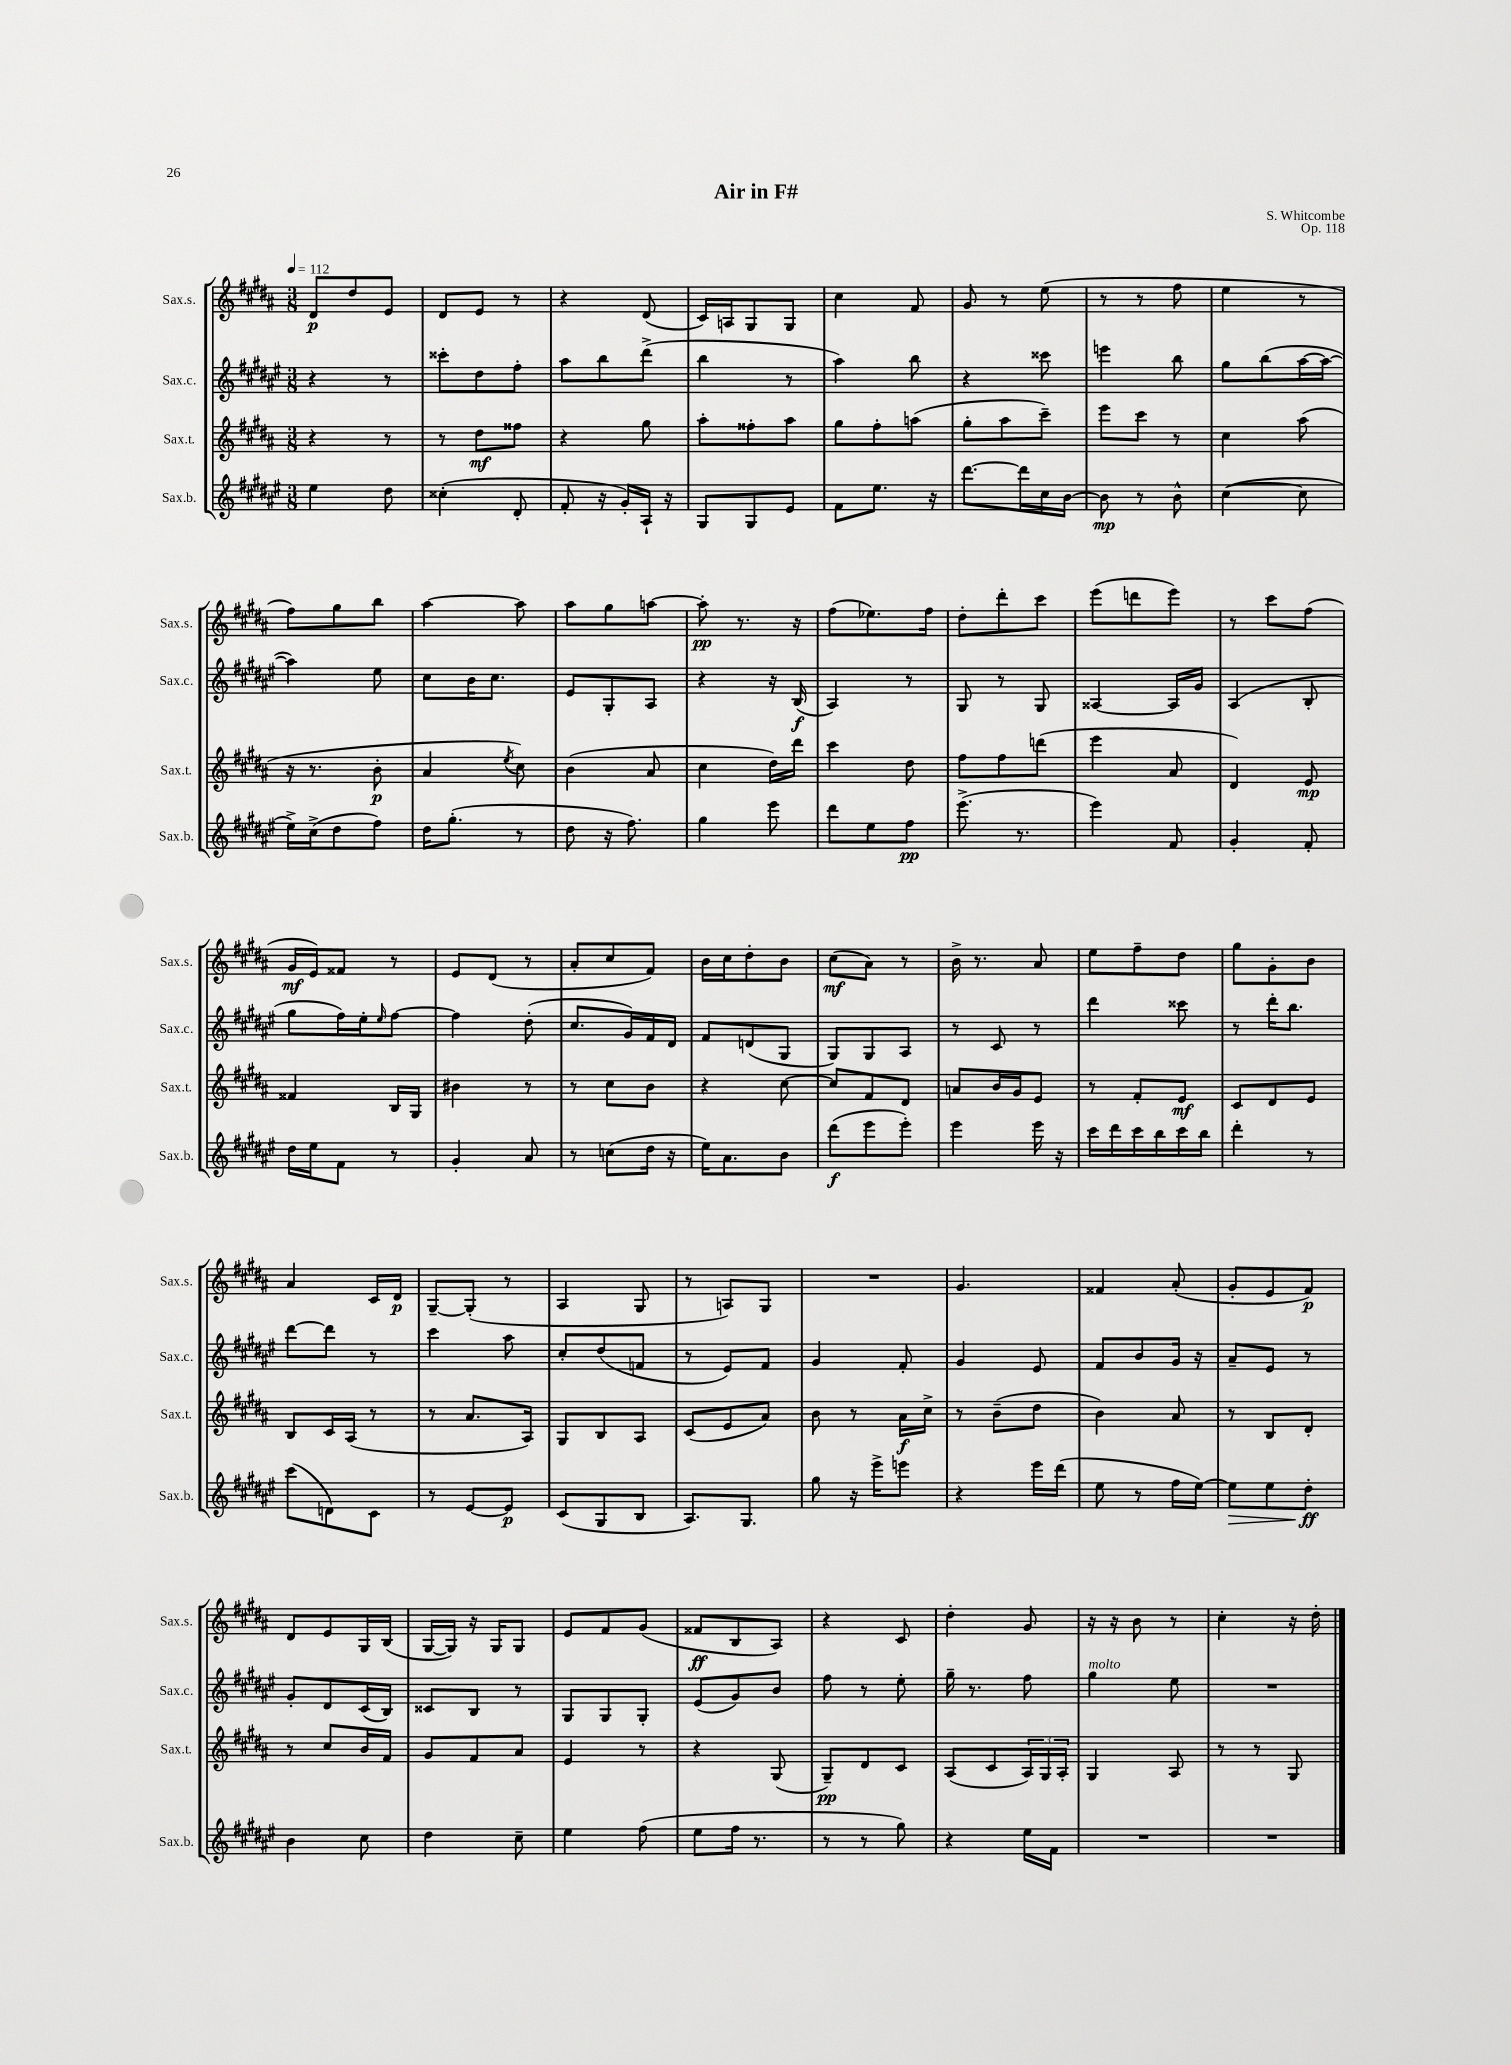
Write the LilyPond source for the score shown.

\header { title = "Air in F#" composer = "S. Whitcombe" opus = "Op. 118" }
<<
\new StaffGroup <<
\new Staff = "s0" \with { instrumentName = "Sax.s." shortInstrumentName = "Sax.s." } {
    \clef treble \key b \major \numericTimeSignature \time 3/8 \tempo 4 = 112
    dis'8\p dis''8 e'8 |
    dis'8 e'8 r8 |
    r4 dis'8( |
    cis'16) a16 gis8 gis8 |
    cis''4 fis'8 |
    gis'8 r8 e''8( |
    r8 r8 fis''8 |
    e''4 r8 |
    fis''8) gis''8 b''8 |
    ais''4~ ais''8 |
    ais''8 gis''8 a''8~ |
    a''8-.\pp r8. r16 |
    fis''8( ees''8.) fis''16 |
    dis''8-. dis'''8-. cis'''8 |
    e'''8( d'''8 e'''8) |
    r8 cis'''8 fis''8( |
    gis'16\mf e'16) fisis'8 r8 |
    e'8 dis'8( r8 |
    ais'8-. cis''8 fis'8) |
    b'16 cis''16 dis''8-. b'8 |
    cis''8\mf( ais'8) r8 |
    b'16-> r8. ais'8 |
    e''8 fis''8-- dis''8 |
    gis''8 gis'8-. b'8 |
    ais'4 cis'16 dis'16\p |
    gis8~-- gis8-.( r8 |
    ais4 gis8 |
    r8 a8) gis8 |
    R4. |
    gis'4. |
    fisis'4 ais'8-.( |
    gis'8-. e'8 fis'8\p) |
    dis'8 e'8 gis16 b16( |
    gis16~ gis16) r16 gis16 gis8 |
    e'8 fis'8 gis'8( |
    fisis'8\ff b8 ais8) |
    r4 cis'8 |
    dis''4-. gis'8 |
    r16 r16 b'8 r8 |
    cis''4-. r16 dis''16-. \bar "|." |
}
\new Staff = "s1" \with { instrumentName = "Sax.c." shortInstrumentName = "Sax.c." } {
    \clef treble \key fis \major \numericTimeSignature \time 3/8
    r4 r8 |
    cisis'''8-. dis''8 fis''8-. |
    ais''8 b''8 dis'''8->( |
    b''4 r8 |
    ais''4) b''8 |
    r4 cisis'''8 |
    e'''4 b''8 |
    gis''8 b''8( ais''16~ ais''16~ |
    ais''4) eis''8 |
    cis''8 b'16 cis''8. |
    eis'8 gis8-. ais8 |
    r4 r16 b16\f( |
    ais4) r8 |
    gis8 r8 gis8 |
    aisis4~ aisis16 gis'16 |
    ais4( b8-. |
    gis''8 fis''16) eis''16-. \grace { eis''16 } fis''8~ |
    fis''4 dis''8-.( |
    cis''8. gis'16) fis'16 dis'16 |
    fis'8 d'8( gis8 |
    gis8) gis8 ais8 |
    r8 cis'8 r8 |
    dis'''4 cisis'''8 |
    r8 dis'''16-. b''8. |
    dis'''8~ dis'''8 r8 |
    cis'''4 ais''8 |
    cis''8-. dis''8( f'8 |
    r8 eis'8) fis'8 |
    gis'4 fis'8-. |
    gis'4 eis'8 |
    fis'8 b'8 gis'16 r16 |
    ais'8-- eis'8 r8 |
    gis'8-. dis'8 cis'16( b16) |
    cisis'8 b8 r8 |
    gis8 gis8 gis8-. |
    eis'8( gis'8) b'8 |
    fis''8 r8 eis''8-. |
    gis''16-- r8. fis''8 |
    gis''4^\markup { \italic "molto" } eis''8 |
    R4. \bar "|." |
}
\new Staff = "s2" \with { instrumentName = "Sax.t." shortInstrumentName = "Sax.t." } {
    \clef treble \key b \major \numericTimeSignature \time 3/8
    r4 r8 |
    r8 dis''8\mf fisis''8 |
    r4 gis''8 |
    ais''8-. fisis''8-. ais''8 |
    gis''8 fis''8-. a''8( |
    gis''8-. ais''8 cis'''8--) |
    e'''8 cis'''8 r8 |
    cis''4 ais''8( |
    r16 r8. b'8-.\p |
    ais'4 \acciaccatura { e''8 } cis''8) |
    b'4( ais'8 |
    cis''4 dis''16) dis'''16 |
    cis'''4 dis''8 |
    fis''8 fis''8 d'''8( |
    e'''4 ais'8 |
    dis'4) e'8\mp |
    fisis'4 b16 gis16 |
    bis'4 r8 |
    r8 cis''8 b'8 |
    r4 cis''8~ |
    cis''8 fis'8 dis'8 |
    a'8 b'16 gis'16 e'8 |
    r8 fis'8-. e'8\mf |
    cis'8 dis'8 e'8 |
    b8 cis'16 ais16( r8 |
    r8 ais'8. ais16) |
    gis8 b8 ais8 |
    cis'8( e'8 ais'8) |
    b'8 r8 ais'16\f cis''16-> |
    r8 b'8--( dis''8 |
    b'4) ais'8 |
    r8 b8 dis'8-. |
    r8 cis''8 b'16 fis'16 |
    gis'8 fis'8 ais'8 |
    e'4 r8 |
    r4 gis8( |
    gis8--\pp) dis'8 cis'8 |
    ais8( cis'8 \tuplet 3/2 { ais16) gis16 ais16-. } |
    gis4 ais8 |
    r8 r8 gis8 \bar "|." |
}
\new Staff = "s3" \with { instrumentName = "Sax.b." shortInstrumentName = "Sax.b." } {
    \clef treble \key fis \major \numericTimeSignature \time 3/8
    eis''4 dis''8 |
    cisis''4-.( dis'8-. |
    fis'8-. r16 gis'16-.) ais16-! r16 |
    gis8 gis8 eis'8 |
    fis'8 eis''8. r16 |
    dis'''8.~ dis'''16 cis''16 b'16~ |
    b'8\mp r8 b'8-^ |
    cis''4~( cis''8 |
    eis''16->) cis''16->( dis''8 fis''8) |
    dis''16 gis''8.-.( r8 |
    dis''8 r16 fis''8.) |
    gis''4 eis'''8 |
    dis'''8 eis''8 fis''8\pp |
    eis'''8.->( r8. |
    eis'''4) fis'8 |
    gis'4-. fis'8-. |
    dis''16 eis''16 fis'8 r8 |
    gis'4-. ais'8 |
    r8 c''8( dis''16 r16 |
    eis''16) ais'8. b'8 |
    dis'''8\f( eis'''8 eis'''8-.) |
    eis'''4 eis'''16 r16 |
    cis'''16 dis'''16 cis'''16 b''16 cis'''16 b''16 |
    dis'''4-. r8 |
    cis'''8( d'8) cis'8 |
    r8 eis'8~ eis'8\p |
    cis'8( gis8 b8 |
    ais8.) gis8. |
    gis''8 r16 eis'''16-> e'''8 |
    r4 eis'''16 dis'''16( |
    eis''8 r8 fis''16 eis''16~) |
    eis''8\> eis''8 dis''8-.\ff\! |
    b'4 cis''8 |
    dis''4 cis''8-- |
    eis''4 fis''8( |
    eis''8 fis''16 r8. |
    r8 r8 gis''8) |
    r4 eis''16 fis'16 |
    R4. |
    R4. \bar "|." |
}
>>
>>
\layout { \context { \Score \remove "Bar_number_engraver" } }
